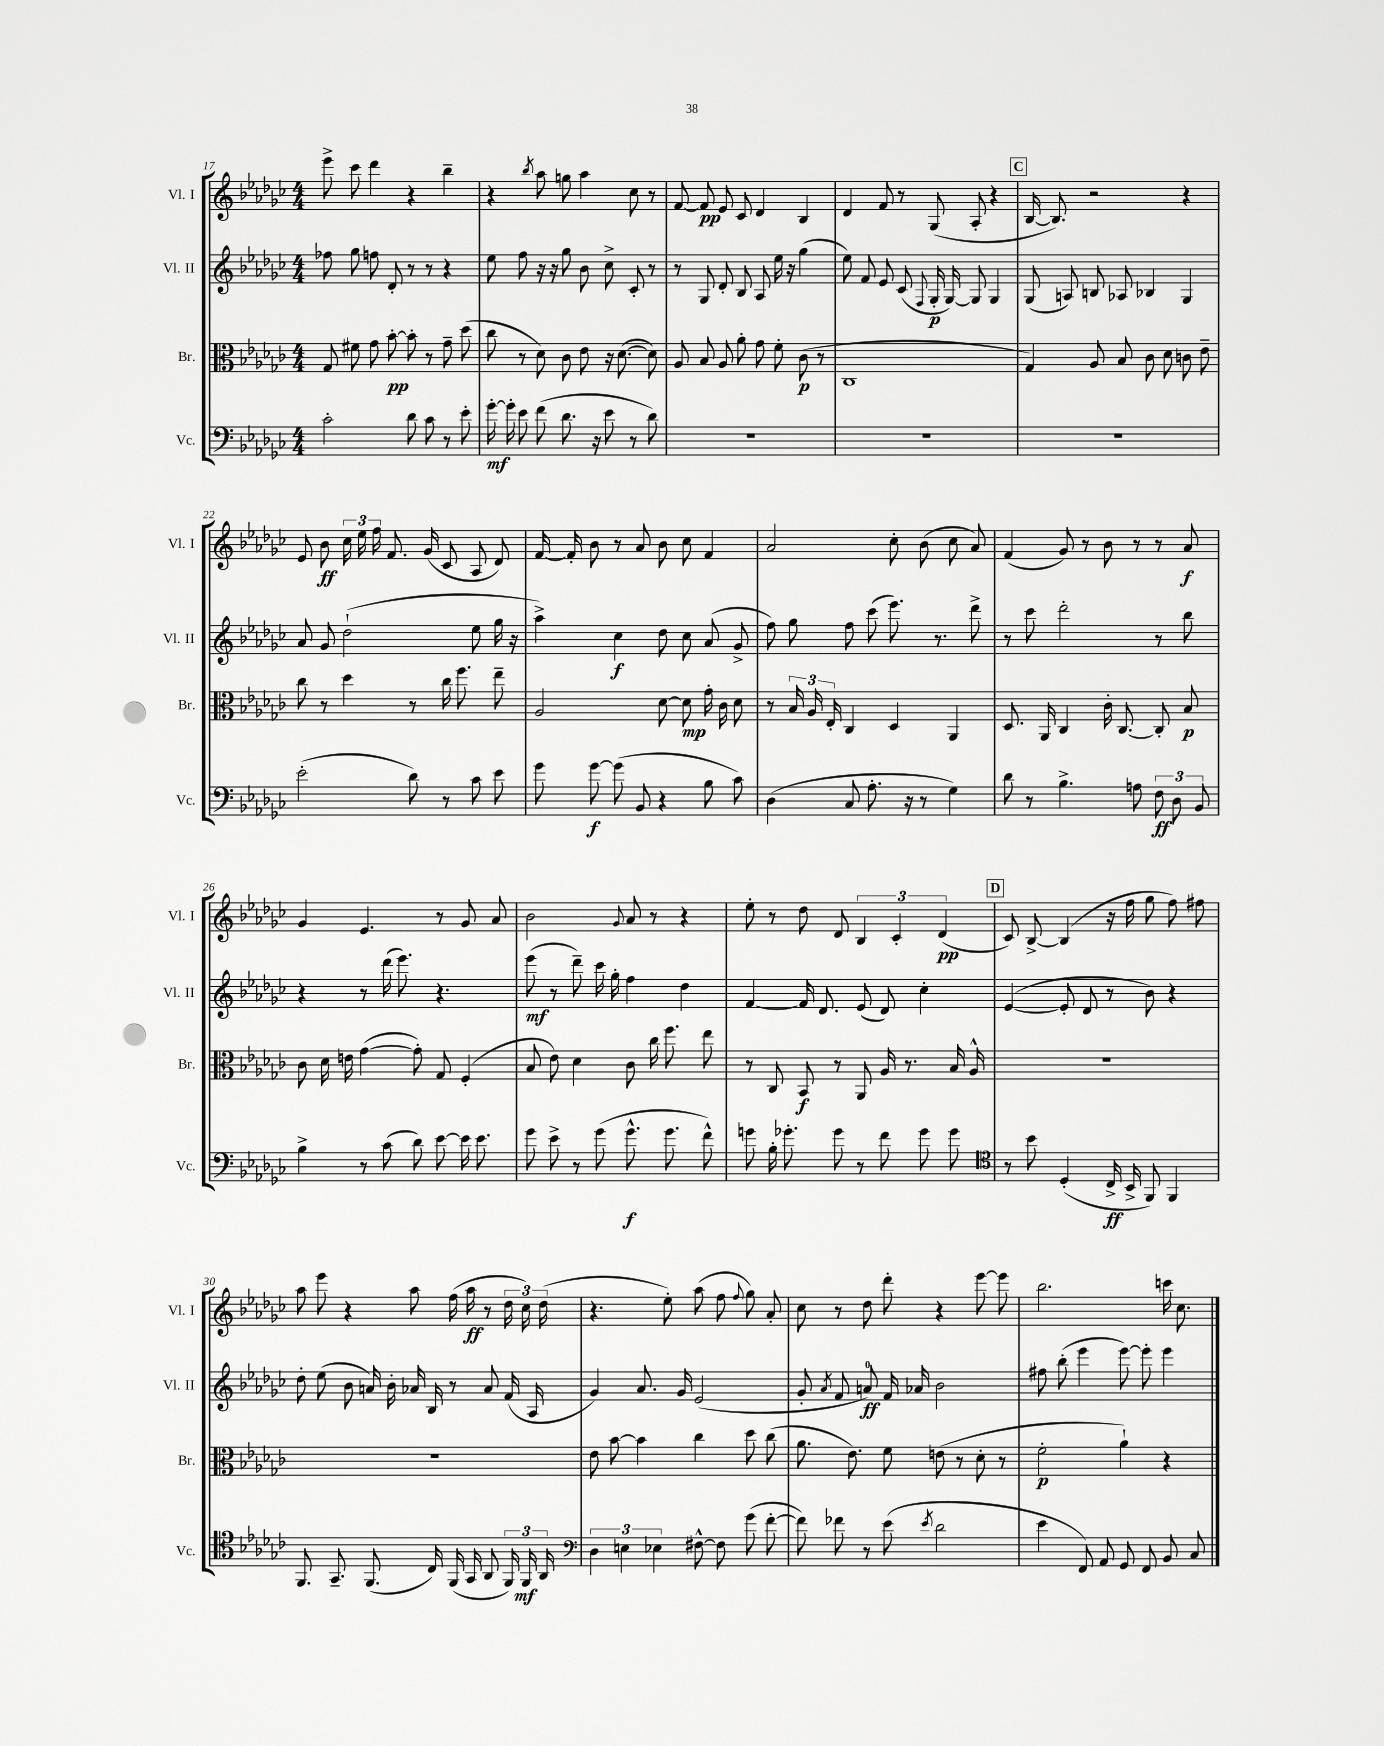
<<
\new StaffGroup <<
\new Staff = "s0" \with { instrumentName = "Vl. I" shortInstrumentName = "Vl. I" } {
    \clef treble \key ges \major \numericTimeSignature \time 4/4
    \autoBeamOff ees'''8-> ces'''8 des'''4 r4 bes''4-- |
    r4 \acciaccatura { bes''8 } aes''8 g''8 aes''4 ces''8 r8 |
    f'8~ f'8\pp ees'8 ces'8 des'4 bes4 |
    des'4 f'8 r8 ges8( aes8-. r4 |
    \mark \markup { \box "C" } bes16~ bes8.) r2 r4 |
    ees'8 bes'8\ff \tuplet 3/2 { ces''16 ees''16 f''16 } f'8. ges'16( ces'8 aes8 des'8) |
    f'16~ f'16-. bes'8 r8 aes'8 bes'8 ces''8 f'4 |
    aes'2 ces''8-. bes'8( ces''8 aes'8) |
    f'4( ges'8) r8 bes'8 r8 r8 aes'8\f |
    ges'4 ees'4. r8 ges'8 aes'8 |
    bes'2 \appoggiatura { ges'8 } aes'8 r8 r4 |
    ees''8-. r8 des''8 des'8 \tuplet 3/2 { bes4 ces'4-. des'4\pp( } |
    \mark \markup { \box "D" } ces'8) bes8~-> bes4( r16 f''16 ges''8 f''8) fis''8 |
    aes''8 ees'''8 r4 aes''8 f''16( aes''16\ff r8 \tuplet 3/2 { des''16 ces''16) des''16( } |
    r4. ees''8-.) aes''8( f''8 \appoggiatura { f''8 } ges''8) aes'8-. |
    ces''8 r8 des''8 des'''8-. r4 ees'''8~ ees'''8 |
    bes''2. c'''16 ces''8. \bar "|." |
}
\new Staff = "s1" \with { instrumentName = "Vl. II" shortInstrumentName = "Vl. II" } {
    \clef treble \key ges \major \numericTimeSignature \time 4/4
    \autoBeamOff fes''8 ges''8 f''8 des'8-. r8 r8 r4 |
    ees''8 f''8 r16 r16 ges''8 bes'8 ces''8-> ces'8-. r8 |
    r8 ges8 des'8-. bes8 aes8 ees''16 r16 ges''4( |
    ees''8) f'8 ees'8 ces'8( \appoggiatura { f8 } ges16-.\p ges16~) ges8 ges4 |
    \mark \markup { \box "C" } ges8( a8) b8 aes8 bes4 ges4 |
    aes'8 ges'8 des''2-!( ees''8 ges''16 r16 |
    aes''4->) ces''4\f des''8 ces''8 aes'8( ges'8-> |
    f''8) ges''8 f''8 ces'''8( ees'''8.) r8. des'''8-> |
    r8 ces'''8 des'''2-. r8 bes''8 |
    r4 r8 des'''16( ees'''8.) r4. |
    ees'''8\mf( r8 des'''8--) ces'''16 ges''16-. f''4 des''4 |
    f'4~ f'16 des'8. ees'8( des'8) ces''4-. |
    \mark \markup { \box "D" } ees'4~( ees'8-. des'8 r8 bes'8) r4 |
    des''8-. ees''8( bes'8 a'16) bes'16-. aes'16 bes16 r8 aes'8 f'16( aes16 |
    ges'4) aes'8. ges'16 ees'2( |
    ges'8-. \acciaccatura { aes'8 } f'8 a'8-0\ff) f'16 aes'16 bes'2 |
    fis''8 bes''8-.( ees'''4 ees'''8~) ees'''8-. ees'''4 \bar "|." |
}
\new Staff = "s2" \with { instrumentName = "Br." shortInstrumentName = "Br." } {
    \clef alto \key ges \major \numericTimeSignature \time 4/4
    \autoBeamOff ges8 fis'8 ges'8 bes'8~-.\pp bes'8-. r8 ges'8-- des''8( |
    ces''8 r8 des'8) ces'8 ees'8 r16 des'8.~( des'8) |
    aes8 bes8 aes8 aes'8-. ges'8 f'8-. ces'8\p( r8 |
    ces1 |
    \mark \markup { \box "C" } ges4) aes8 bes8 ces'8 des'8 c'8 ees'8-- |
    ces''8 r8 des''4 r8 ces''16 f''8. ees''8-- |
    aes2 des'8~ des'8\mp ges'16-. ces'16 des'8 |
    r8 \tuplet 3/2 { bes16 aes16 ees16-. } ces4 des4 aes,4 |
    des8. aes,16 ces4 ces'16-. ces8.~ ces8-. bes8\p |
    ces'8 des'16 e'16 ges'4~( ges'8-.) ges8 f4-.( |
    bes8 ees'8) des'4 ces'8 ces''16 f''8. ees''8 |
    r8 ces8 bes,8\f r8 aes,8 aes16 r8. bes16 aes16-^ |
    \mark \markup { \box "D" } R1 |
    R1 |
    ees'8 bes'8~ bes'4 ces''4 des''8 ces''8( |
    aes'8. ees'8.) f'8 e'8( r8 des'8-. r8 |
    f'2-.\p aes'4-!) r4 \bar "|." |
}
\new Staff = "s3" \with { instrumentName = "Vc." shortInstrumentName = "Vc." } {
    \clef bass \key ges \major \numericTimeSignature \time 4/4
    \autoBeamOff ces'2-. des'8 ces'8 r8 ees'8-. |
    ges'16~-.\mf ges'16-. ees'8 f'8( des'8. r16 ees'8 r8 des'8) |
    R1 |
    R1 |
    \mark \markup { \box "C" } R1 |
    ees'2-.( des'8) r8 ces'8 ees'8 |
    ges'8 ges'8~\f ges'8( bes,8 r4 bes8 ces'8) |
    des4( ces8 aes8.-. r16 r8 ges4) |
    des'8 r8 bes4.-> a8 \tuplet 3/2 { f8\ff des8 bes,8 } |
    bes4-> r8 ces'8( des'8) ees'8~ ees'16 ees'8. |
    ges'8 ees'8-> r8 ges'8( ges'8.-^\f ges'8. f'8-^) |
    g'8 bes16-. ges'8.-. ges'8 r8 f'8 ges'8 ges'8 |
    \mark \markup { \box "D" } \clef tenor r8 bes'8 des4-.( ces16->\ff bes,16-> f,8) f,4 |
    f,8. ges,8.-- f,8.( ces16) f,16( ges,16 aes,8 \tuplet 3/2 { f,16) f,16\mf aes,16 } |
    \clef bass \tuplet 3/2 { des4 e4 ees4 } fis8~-^ fis8 ges'8( f'8~-. |
    f'8) fes'8 r8 ees'8( \acciaccatura { ees'8 } des'2 |
    ees'4 f,8) aes,8 ges,8 f,8 bes,8 ces8 \bar "|." |
}
>>
>>
\layout { \context { \Score currentBarNumber = #17 } }
